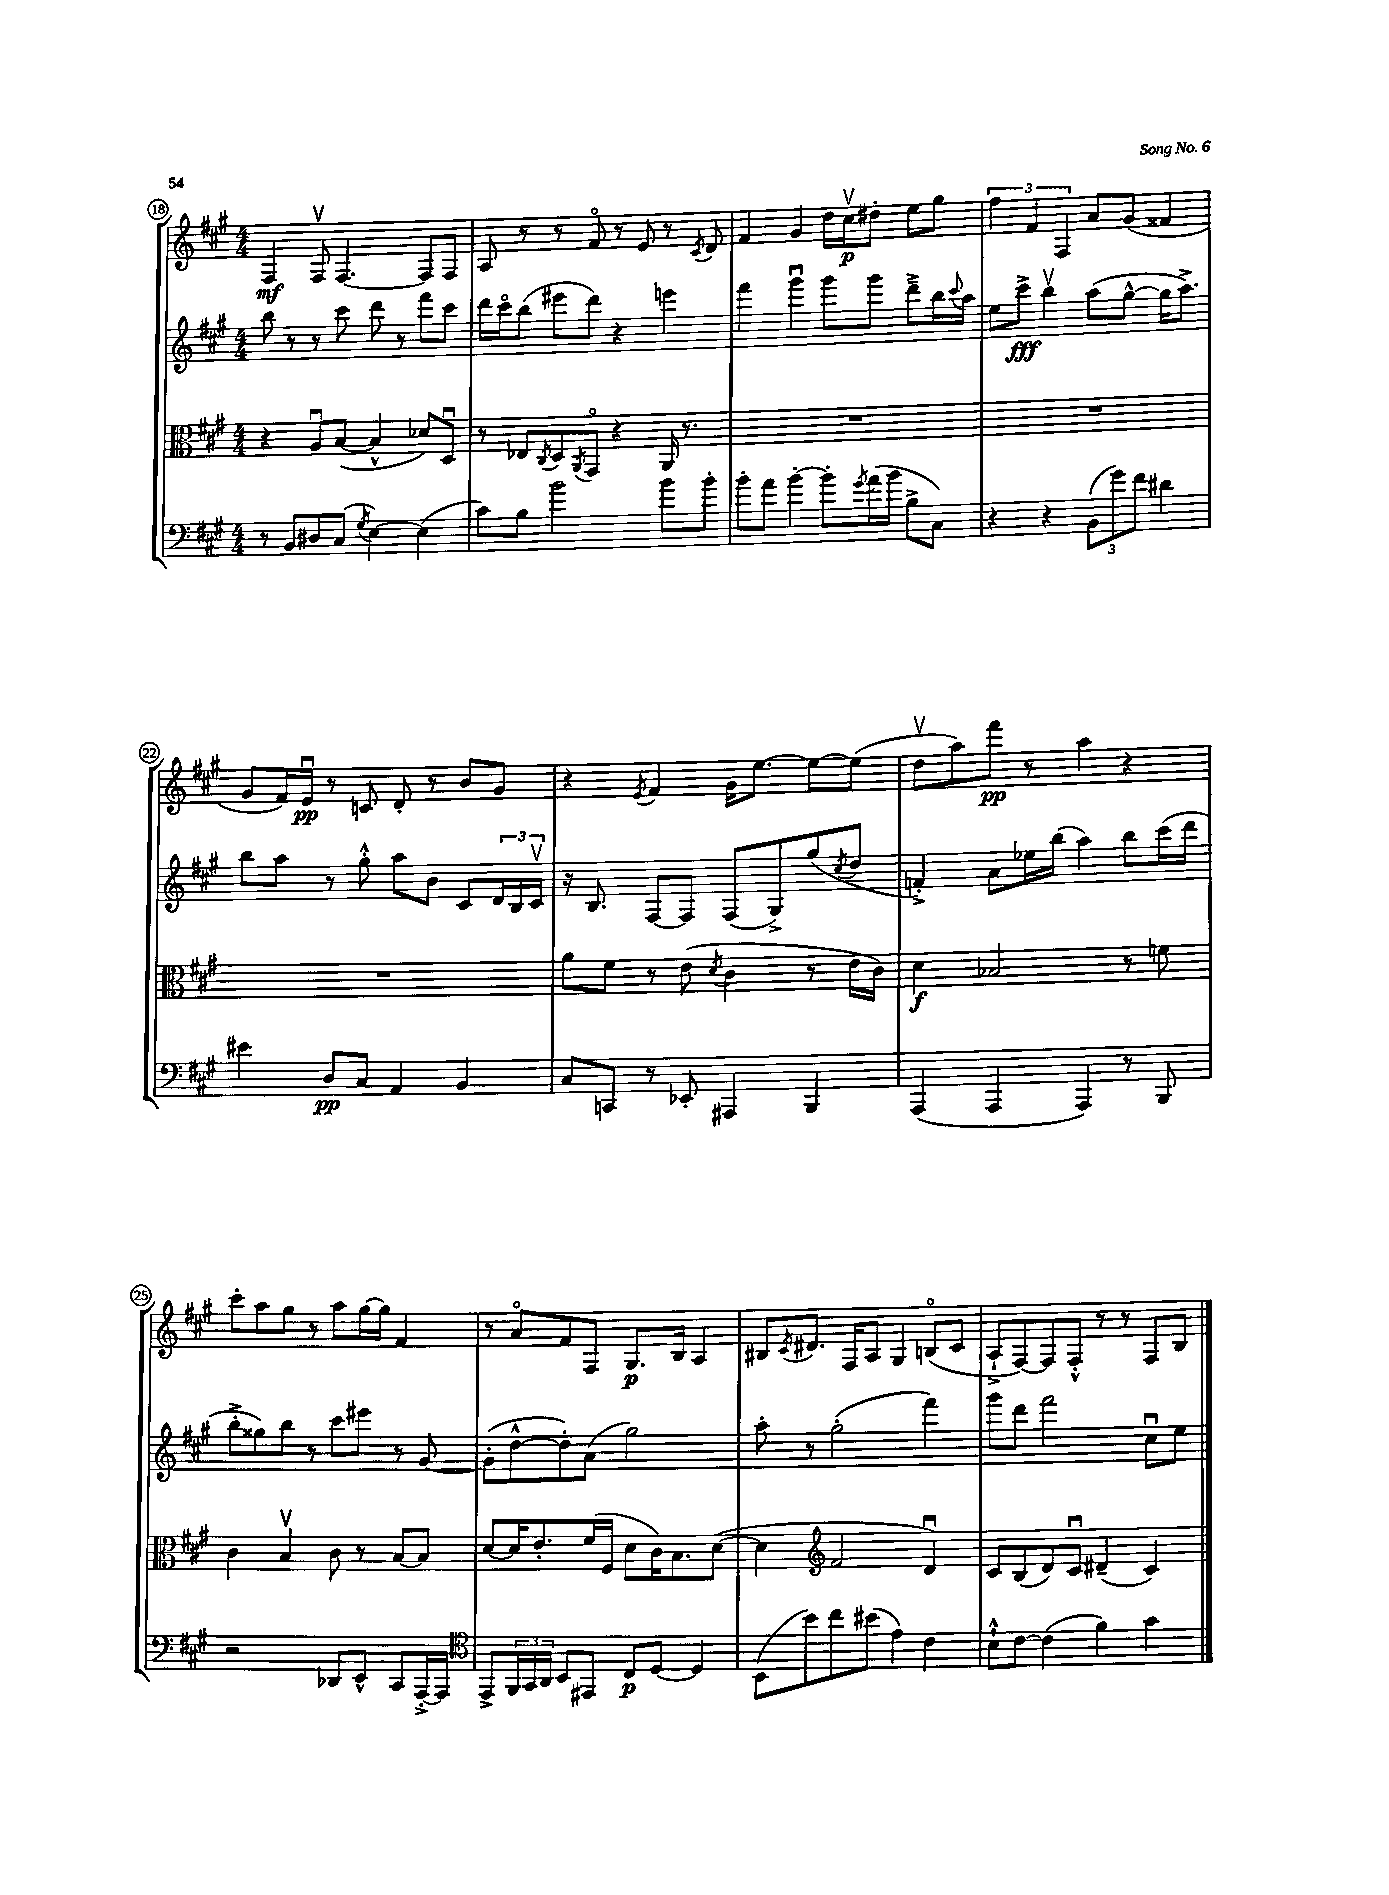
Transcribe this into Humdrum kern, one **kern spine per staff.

**kern	**kern	**kern	**kern
*staff4	*staff3	*staff2	*staff1
*clefF4	*clefC3	*clefG2	*clefG2
*k[f#c#g#]	*k[f#c#g#]	*k[f#c#g#]	*k[f#c#g#]
*M4/4	*M4/4	*M4/4	*M4/4
8r	4r	8bb	4F#
8BB	.	8r	.
8D#	8Au	8r	8F#v
(8C#	([8B	8ccc#	[4.F#
8qG#	.	.	.
[4E)	4B^^]	8ddd	.
.	.	8r	.
(4E]	8d-)	8fff#	8F#]
.	8Du	8ccc#	8F#
=	=	=	=
8c#)	8r	16ddd	8A
.	.	16ccc#o	.
8B	8E-	(8bb	8r
.	8qC#	.	.
2b	8D	8eee#	8r
.	8qAA	.	.
.	8GG#o	8ddd)	8f#o
.	4r	4r	8r
.	.	.	8e
8b	16AA	4eee	8r
.	8.r	.	.
.	.	.	8qc#
8b'	.	.	8d
=	=	=	=
8b'	1r	4fff#	4f#
8a	.	.	.
[4b'	.	4ggg#u	4g#
8b']	.	8ggg#	16dd
.	.	.	16cc#v
8qg#	.	.	.
(16a	.	8ggg#	8dd#'
16b	.	.	.
8B^	.	8ddd~^	8ee
8C#)	.	16bb	8gg#
.	.	8qqccc#	.
.	.	16aa	.
=	=	=	=
4r	1r	8ee	6ff#
.	.	8ccc#^	.
.	.	.	6f#
4r	.	4bbv	.
.	.	.	6F#
(12BB	.	(8aa	8a
12g#)	.	.	.
.	.	[8gg#^^	(8g#
12f#	.	.	.
4d#	.	16gg#]	4f##
.	.	8.aa^)	.
=	=	=	=
4e#	1r	8bb	8g#
.	.	8aa	16f#)
.	.	.	16eu
8D	.	8r	8r
8C#	.	8gg#'^^	8c
4AA	.	8aa	8d'
.	.	8b	8r
4BB	.	8c#	8b
.	.	24d	8g#
.	.	24B	.
.	.	24c#v	.
=	=	=	=
8C#	8a	16r	4r
.	.	8.B	.
8CC	8f#	.	.
.	.	.	8qe
8r	8r	[8F#	4f#
8EE-'	(8e	8F#]	.
.	8qd	.	.
4AAA#	4c#	(8F#	16g#
.	.	.	[8.ee
.	.	8G#^)	.
4BBB	8r	(8gg#	8ee_
.	.	8qcc#	.
.	16e	8dd	(8ee]
.	16c#)	.	.
=	=	=	=
(4AAA	4d	4f'^)	8ddv
.	.	.	8aa)
4AAA	2B-	8a	8fff#
.	.	16ee-	8r
.	.	(16bb	.
4AAA)	.	4aa)	4aa
8r	8r	8bb	4r
8BBB	8f	(16ccc#	.
.	.	16ddd	.
=	=	=	=
2r	4c#	8bb'^	8ccc#'
.	.	8gg##)	8aa
.	4Bv	8bb	8gg#
.	.	8r	8r
8DD-	8c#	8ccc#	8aa
8EE^^	8r	8eee#	[16gg#
.	.	.	16gg#]
8CC#	[8B	8r	4f#
[16AAA'^	8B]	[8g#	.
16AAA]	.	.	.
=	=	=	=
*clefC4	*	*	*
8EE^	[8d	(8g#']	8r
24FF#	16d]	[8dd^^	8ao
24GG#	.	.	.
.	8.e'	.	.
24AA	.	.	.
8BB	.	8dd'])	8f#
8EE#	(16f#	(8a	8F#
.	16F#	.	.
8C#	8d	2gg#)	8.G#
[8D	16c#)	.	.
.	8.B	.	16B
4D]	.	.	4A
.	([8d	.	.
=	=	=	=
(8BB	4d]	8aa'	8B#
.	.	.	8qc#
8b)	.	8r	8.d#
*	*clefG2	*	*
8cc#	2f#	(2gg#'	.
.	.	.	16F#
(8b#	.	.	8A
4e)	.	.	4G#
4c#	4du)	4fff#)	(8Bo
.	.	.	8c#
=	=	=	=
8B`^^	8c#	8ggg#	8A`^
[8c#	(8B	8ddd	[8F#)
(4c#]	8d)	2fff#	8F#]
.	8c#u	.	8F#'^^
4f#)	(4d#~	.	8r
.	.	.	8r
4g#	4c#)	8cc#u	8F#
.	.	8ee	8B
==	==	==	==
*-	*-	*-	*-
